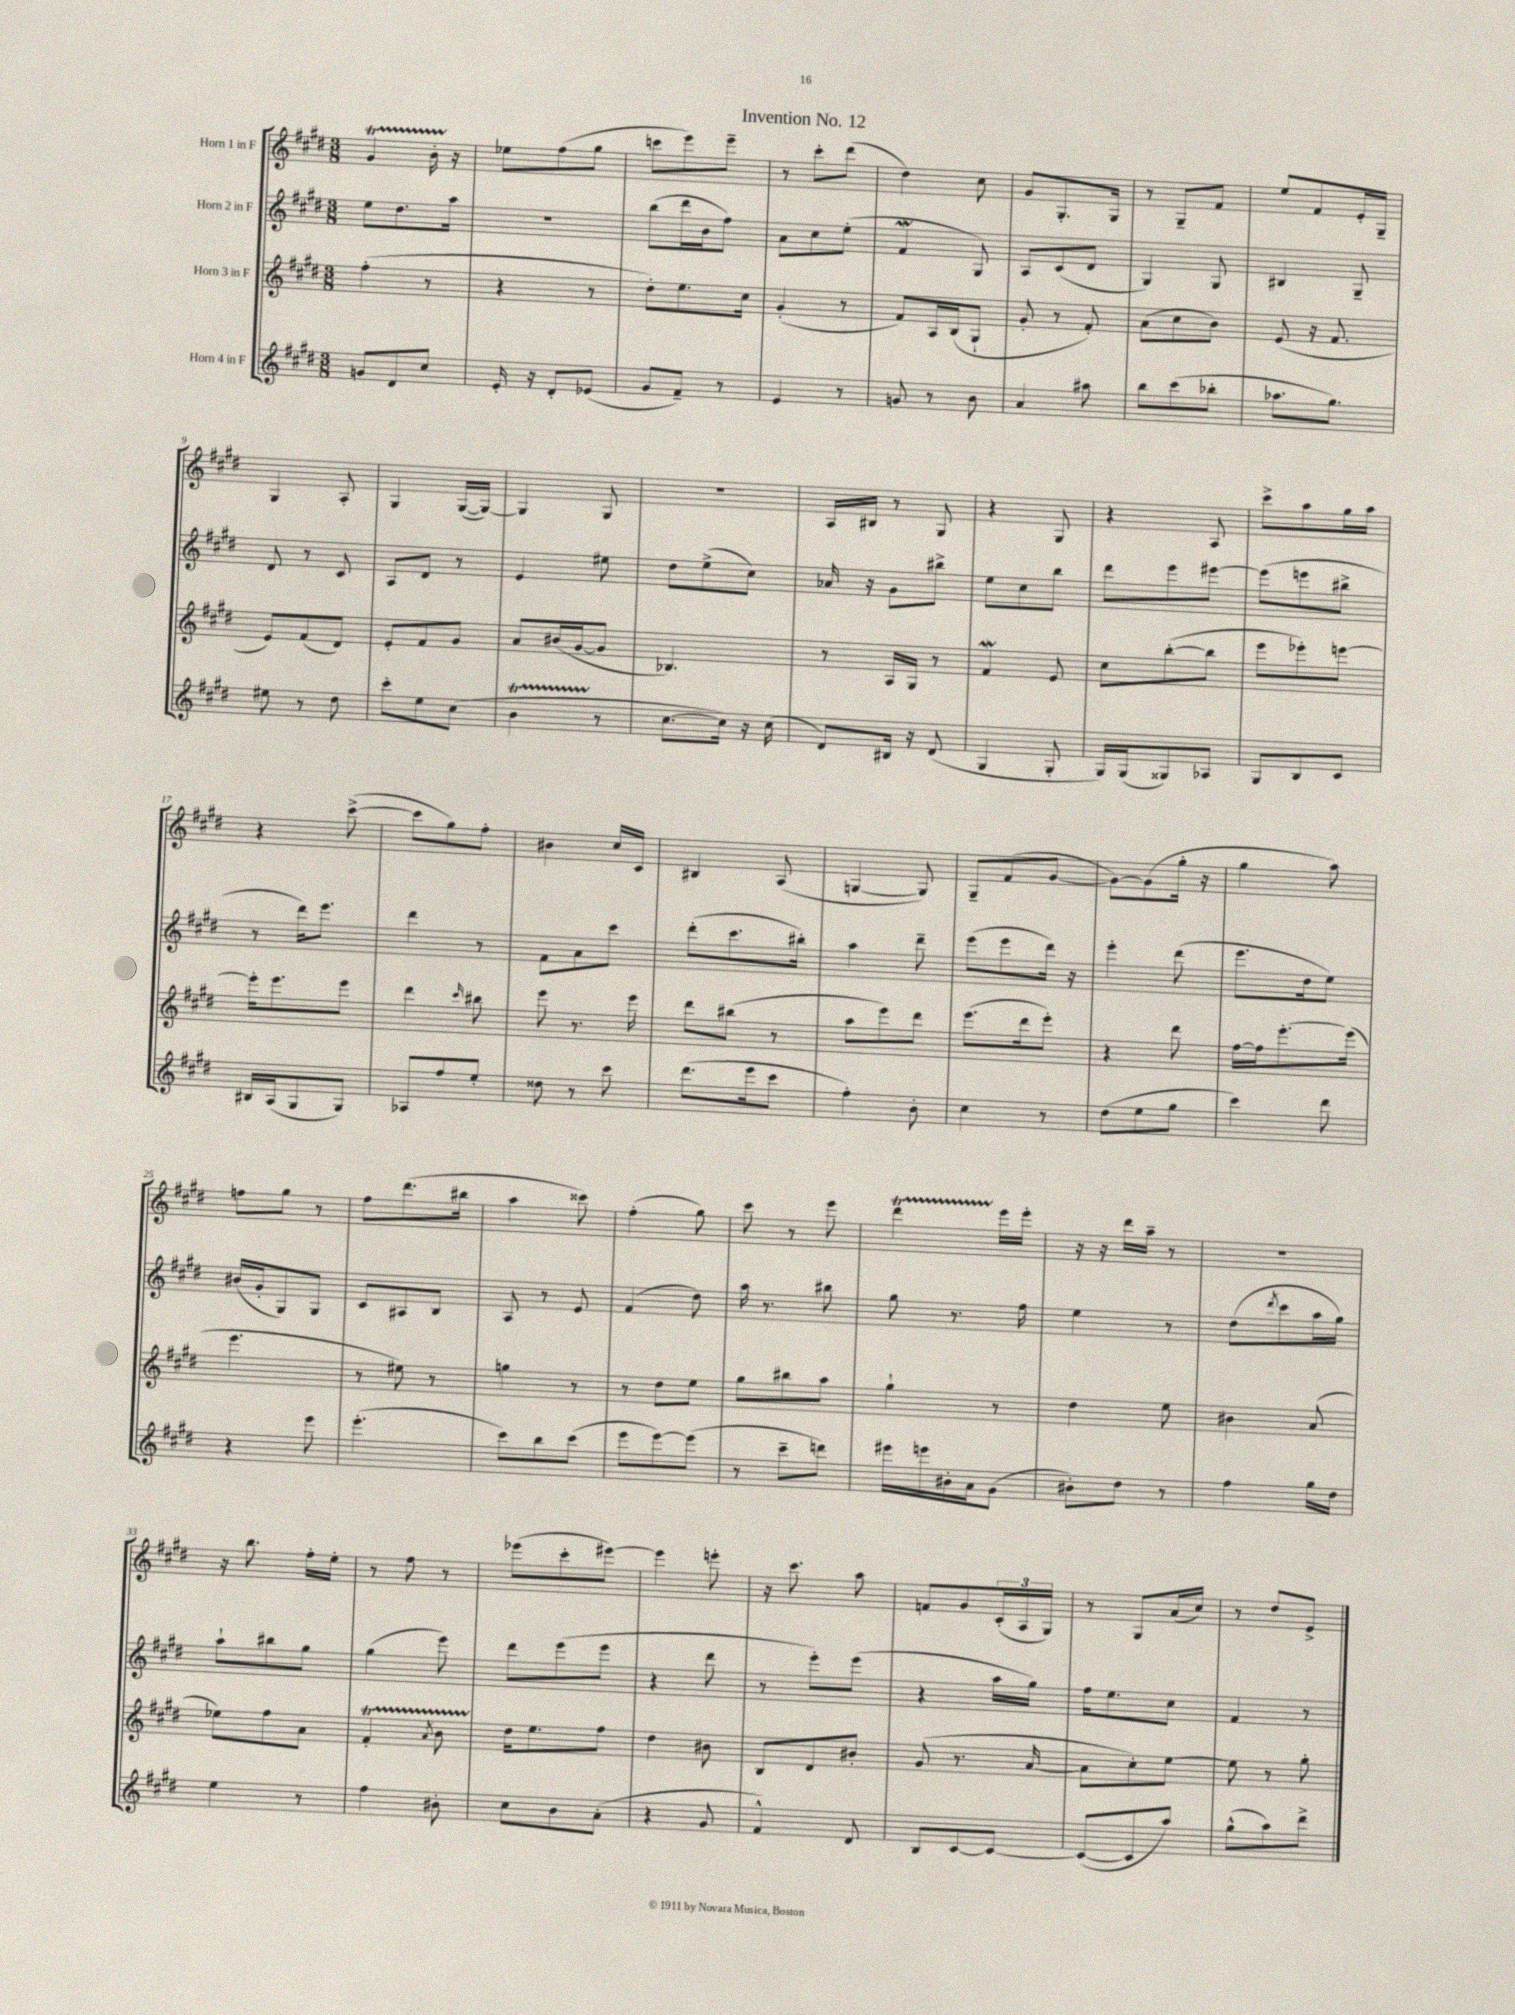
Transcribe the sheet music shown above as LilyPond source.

\header { title = "Invention No. 12" }
<<
\new StaffGroup <<
\new Staff = "s0" \with { instrumentName = "Horn 1 in F" } {
    \clef treble \key e \major \numericTimeSignature \time 3/8
    gis'4\startTrillSpan b'16-. r16\stopTrillSpan |
    ees''8 fis''8( gis''8 |
    c'''8 e'''8) e'''8-- |
    r8 cis'''8-. dis'''8( |
    dis''4) cis''8 |
    gis'8 gis8.-. gis16 |
    r8 gis8-- fis'8 |
    e''8 fis'8 e'16-. gis16-- |
    gis4 a8-. |
    gis4 gis16~( gis16~) |
    gis4 gis8 |
    R4. |
    a16 bis16 r8 gis8 |
    r4 gis8 |
    r4 a8 |
    cis'''8-> a''8 gis''16 a''16 |
    r4 cis'''8~->( |
    cis'''8 gis''8) fis''8-. |
    bis'4 cis''16 cis'16 |
    bis4 a8( |
    g4~ g8) |
    gis8-- fis'8( gis'8~ |
    gis'8~) gis'8( gis''16-. r16 |
    gis''4 a''8) |
    f''8 gis''8 r8 |
    fis''8 dis'''8.( bis''16 |
    a''4 cisis'''8) |
    fis''4-.( gis''8) |
    cis'''8 r8 e'''8 |
    dis'''4\startTrillSpan e'''16\stopTrillSpan e'''16-. |
    r16 r16 dis'''16 a''16-- r8 |
    R4. |
    r16 b''8. fis''16-. e''16-. |
    r8 fis''8 r8 |
    ees'''8( cis'''8-. eis'''8~) |
    eis'''4 e'''8-. |
    r16 cis'''8. a''8 |
    f'8 gis'8 \tuplet 3/2 { cis'16-.( a16 gis16) } |
    r8 gis8 a'16( cis''16) |
    r8 dis''8 e'8-> \bar "|." |
}
\new Staff = "s1" \with { instrumentName = "Horn 2 in F" } {
    \clef treble \key e \major \numericTimeSignature \time 3/8
    e''8 dis''8. a''16 |
    R4. |
    b''8( dis'''16 b'16 fis''8) |
    a'8 cis''8 e''8-.( |
    fis'4\mordent gis8) |
    a8 cis'8( dis'8 |
    gis4) gis8 |
    bis4 gis8-- |
    dis'8 r8 cis'8 |
    a8 dis'8 r8 |
    e'4 eis''8 |
    dis''8 e''8->( cis''8) |
    aes'16 r16 gis'8 bis''8-> |
    e''8 cis''8 b''8 |
    dis'''8 e'''8 eis'''8~ |
    eis'''8( e'''8 bis''8-> |
    r8 dis'''16) e'''8. |
    dis'''4 r8 |
    fis'8 a'8 cis'''8 |
    dis'''8-.( cis'''8. bis''16-.) |
    a''4 dis'''8-- |
    e'''8( e'''8 dis'''16) r16 |
    e'''4-. dis'''8( |
    e'''8. dis''16 e''8) |
    bis'16( gis'16-. gis8) gis8 |
    cis'8 ais8 b8 |
    a8 r8 e'8 |
    fis'4( dis''8) |
    a''16 r8. bis''8 |
    gis''8 r8. fis''16 |
    e''4 r8 |
    dis''8( \acciaccatura { dis'''8 } cis'''8 a''16 gis''16) |
    a''8-! bis''8 gis''8 |
    gis''4( e'''8) |
    dis'''8 e'''8( e'''8 |
    r4 dis'''8 |
    r8 e'''8-.) e'''8( |
    r4 a''16 gis''16) |
    fis''16 e''8. cis''8 |
    fis'4 r8 \bar "|." |
}
\new Staff = "s2" \with { instrumentName = "Horn 3 in F" } {
    \clef treble \key e \major \numericTimeSignature \time 3/8
    fis''4-.( r8 |
    r4 r8 |
    dis''8-.) e''8. cis''16 |
    gis'4-.( r8 |
    fis'8) a16 b16( gis8-! |
    gis'8-. r8 fis'8-.) |
    a'8( cis''8 b'8) |
    e'8( r16 fis'8. |
    e'8) fis'8( dis'8) |
    e'8-. fis'8 gis'8 |
    a'8 bis'16( gis'16~ gis'8 |
    bes4.) |
    r8 a16 gis16 r8 |
    fis'4\mordent e'8 |
    cis''8 b''8~-.( b''8 |
    e'''8 ees'''8-.) e'''8~ |
    e'''16-. e'''8. e'''8 |
    dis'''4 \grace { cis'''16 } bis''8 |
    e'''8 r8. e'''16 |
    dis'''8 bis''8( r8 |
    a''8 e'''8) dis'''8 |
    e'''8.( dis'''16 e'''8-.) |
    r4 dis'''8 |
    fis''16~ fis''16 e'''8.~-. e'''16( |
    e'''4. |
    r8 eis''8) r8 |
    g''4 r8 |
    r8 dis''8 e''8 |
    gis''8 bis''8 a''8 |
    gis''4-! r8 |
    dis''4 e''8 |
    bis'4 a'8( |
    ees''8) fis''8 a'8 |
    fis'4-.\startTrillSpan \acciaccatura { a'8 } b'8 |
    dis''16\stopTrillSpan e''8. fis''8 |
    dis''4 bis'8 |
    b8 dis'8 bis'8-. |
    gis'8( r8. a'16~ |
    a'8 cis''8-.) e''8~ |
    e''8 r8 gis''8-. \bar "|." |
}
\new Staff = "s3" \with { instrumentName = "Horn 4 in F" } {
    \clef treble \key e \major \numericTimeSignature \time 3/8
    g'8 dis'8 cis''8 |
    e'16-. r16 dis'8-. ees'8( |
    gis'8 fis'8--) r8 |
    e'4 r8 |
    g'8 r8 b'8 |
    a'4 ais''8 |
    b''8 cis'''8( bes''8-. |
    aes''8. gis''8.) |
    eis''8 r8 dis''8 |
    cis'''8-. e''8 cis''8( |
    b'4\startTrillSpan r8\stopTrillSpan |
    cis''8.~ cis''16) r16 cis''16( |
    dis'8) bis16 r16 dis'8( |
    gis4 gis8-. |
    gis16) gis16( gisis8) aes8 |
    gis8 b8 cis'8 |
    bis16 a16( gis8 gis8) |
    aes8 fis''8 e''8-. |
    disis''8 r8 cis'''8 |
    dis'''8.( e'''16 cis'''8 |
    fis''4-.) b'8-. |
    cis''4 r8 |
    dis''8( e''8 gis''8 |
    cis'''4) dis'''8 |
    r4 e'''8 |
    e'''4.-.( |
    cis'''8) b''8 cis'''8( |
    e'''8 e'''8~) e'''8( |
    r8 cis'''8-- d'''8) |
    eis'''16 e'''16 bis'16-. a'16 gis'8( |
    bis'8-.) dis''8 r8 |
    fis''4 gis''16 dis''16 |
    e''4 r8 |
    fis''4 bis'8-. |
    cis''8 b'8 a'8-.( |
    r4 gis'8 |
    fis'4-^) dis'8 |
    b8 cis'8~ cis'8~ |
    cis'8~( cis'8 a''8) |
    gis''8-^( a''8) dis'''8-> \bar "|." |
}
>>
>>
